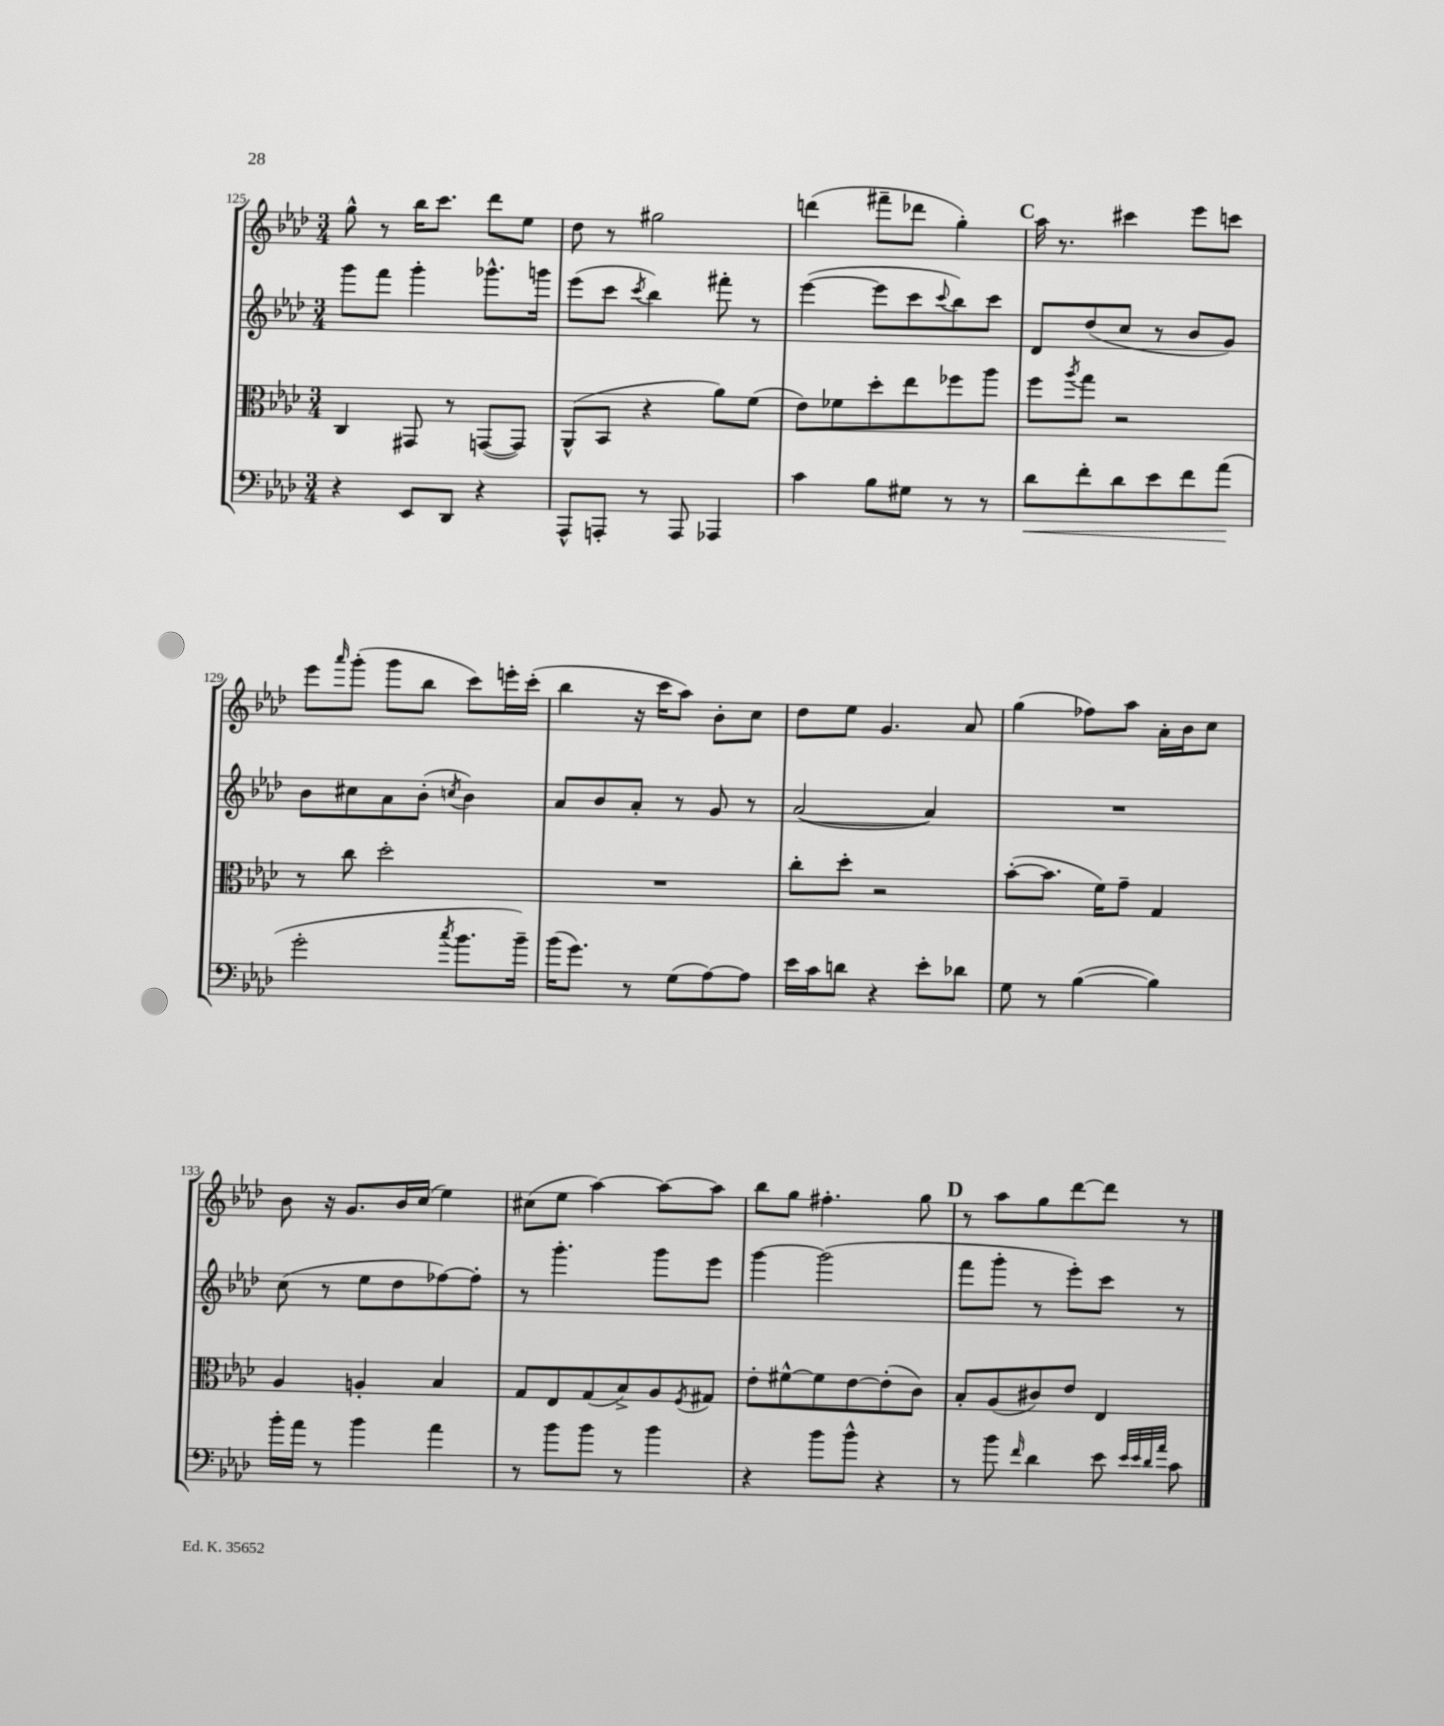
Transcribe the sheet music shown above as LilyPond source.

<<
\new StaffGroup <<
\new Staff = "s0" {
    \clef treble \key aes \major \numericTimeSignature \time 3/4
    g''8-^ r8 bes''16 c'''8. des'''8 ees''8 |
    des''8 r8 gis''2 |
    d'''4( fis'''8-- des'''8 g''4-.) |
    \mark \markup { \bold "C" } aes''16 r8. cis'''4 ees'''8 c'''8 |
    ees'''8 \grace { aes'''16 } g'''8-.( g'''8 bes''8 c'''8) e'''16-. c'''16-.( |
    bes''4 r16 c'''16 aes''8) bes'8-. c''8 |
    des''8 ees''8 g'4. aes'8 |
    g''4( fes''8) aes''8 aes'16-. bes'16 c''8 |
    bes'8 r16 g'8. bes'16 c''16( ees''4) |
    cis''8( ees''8 aes''4~) aes''8~ aes''8 |
    bes''8 g''8 fis''4.-. g''8 |
    \mark \markup { \bold "D" } r8 aes''8 g''8 des'''8~ des'''8 r8 \bar "|." |
}
\new Staff = "s1" {
    \clef treble \key aes \major \numericTimeSignature \time 3/4
    g'''8 f'''8 g'''4-. ges'''8.-^ g'''16 |
    ees'''8( c'''8 \acciaccatura { c'''8 } bes''4) fis'''8-. r8 |
    ees'''4~( ees'''8 c'''8 \appoggiatura { c'''8 } bes''8) c'''8 |
    \mark \markup { \bold "C" } des'8 des''8( c''8 r8 bes'8 g'8) |
    bes'8 cis''8 aes'8 bes'8-.( \acciaccatura { c''8 } bes'4) |
    aes'8 bes'8 aes'8-. r8 g'8 r8 |
    aes'2~( aes'4) |
    R2. |
    c''8( r8 ees''8 des''8 fes''8~) fes''8-. |
    r8 g'''4.-. g'''8 ees'''8 |
    g'''4~ g'''2( |
    \mark \markup { \bold "D" } f'''8 g'''8-. r8 ees'''8-.) c'''8 r8 \bar "|." |
}
\new Staff = "s2" {
    \clef alto \key aes \major \numericTimeSignature \time 3/4
    c4 gis,8 r8 g,8~( g,8) |
    aes,8-^( bes,8 r4 aes'8) f'8( |
    ees'8) fes'8 des''8-. ees''8 fes''8 aes''8 |
    \mark \markup { \bold "C" } f''8 \acciaccatura { aes''8 } g''8 r2 |
    r8 c''8 des''2-. |
    R2. |
    c''8-. des''8-. r2 |
    bes'8~-.( bes'8. f'16) g'8-- g4 |
    aes4 a4-. bes4 |
    g8 ees8 g8( bes8->) aes8 \acciaccatura { f8 } gis8 |
    ees'8-. fis'8~-^ fis'8 ees'8~ ees'8-.( c'8) |
    \mark \markup { \bold "D" } bes8-. aes8( cis'8) ees'8 ees4 \bar "|." |
}
\new Staff = "s3" {
    \clef bass \key aes \major \numericTimeSignature \time 3/4
    r4 ees,8 des,8 r4 |
    aes,,8-^ a,,8-. r8 a,,8 aes,,4 |
    c'4 bes8 gis8 r8 r8 |
    \mark \markup { \bold "C" } des'8\< f'8-. des'8 ees'8 f'8 aes'8\!( |
    g'2-. \acciaccatura { c''8 } bes'8. bes'16--) |
    bes'16( g'8.) r8 g8( aes8~) aes8 |
    ees'16 c'16 d'8 r4 ees'8-. des'8 |
    g8 r8 bes4~( bes4) |
    bes'16-. aes'16 r8 bes'4 aes'4 |
    r8 bes'8 bes'8 r8 bes'4 |
    r4 bes'8 bes'8-^ r4 |
    \mark \markup { \bold "D" } r8 bes'8 \grace { f'16 } des'4 ees'8 \grace { ees'32 ees'32 des'32 aes'32 } c'8 \bar "|." |
}
>>
>>
\layout { \context { \Score currentBarNumber = #125 } }
